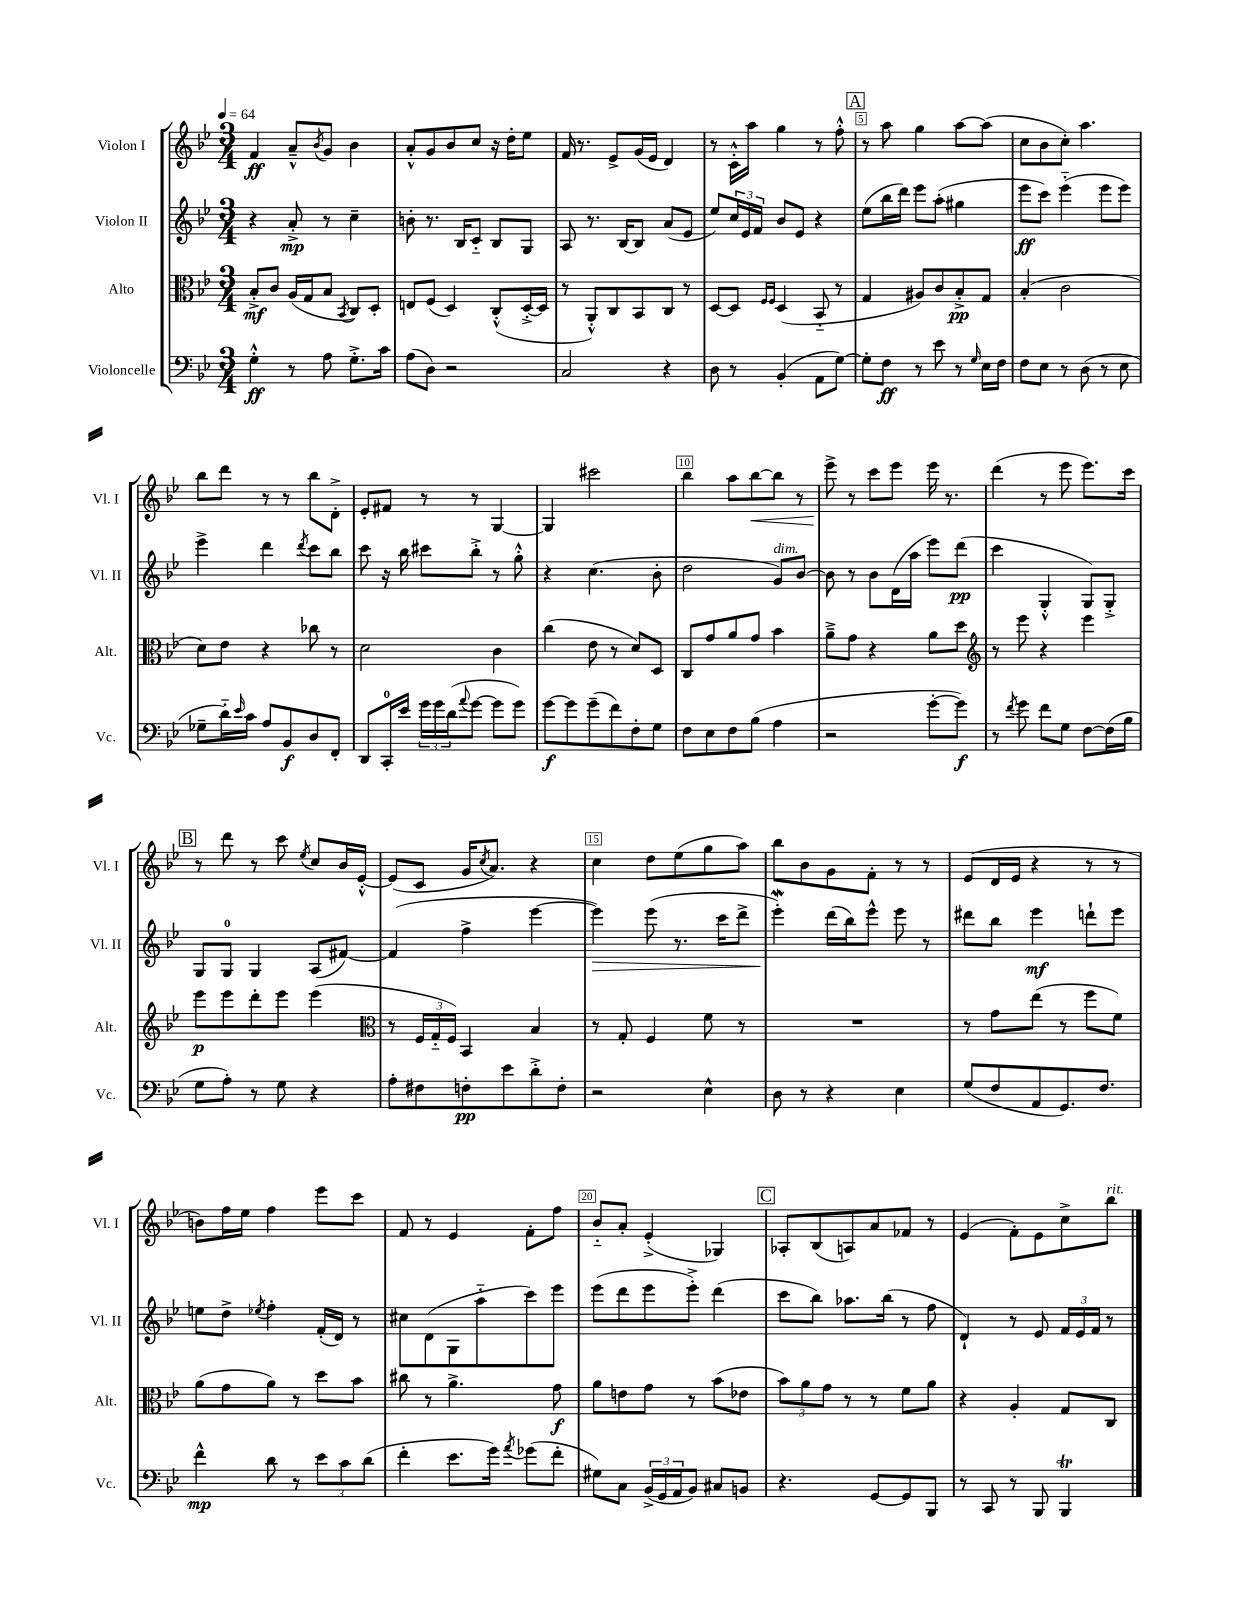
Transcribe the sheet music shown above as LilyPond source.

<<
\new StaffGroup <<
\new Staff = "s0" \with { instrumentName = "Violon I" shortInstrumentName = "Vl. I" } {
    \clef treble \key bes \major \numericTimeSignature \time 3/4 \tempo 4 = 64
    f'4\ff a'8---^ \acciaccatura { bes'8 } g'8 bes'4 |
    a'8-.-^ g'8 bes'8 c''8 r16 d''16-. ees''8 |
    f'16 r8. ees'8-> g'16( ees'16 d'4) |
    r8 c'16-.-^ a''16 g''4 r8 f''8-.-^ |
    \mark \markup { \box "A" } r8 a''8 g''4 a''8~ a''8( |
    c''8 bes'8 c''8-.) a''4. |
    bes''8 d'''8 r8 r8 bes''8 d'8-.-> |
    ees'8-. fis'8 r8 r8 g4~ |
    g4 cis'''2 |
    bes''4 a''8 bes''8~\< bes''8 r8 |
    ees'''8->\! r8 c'''8 ees'''8 ees'''16 r8. |
    d'''4( r8 ees'''8 ees'''8.) c'''16 |
    \mark \markup { \box "B" } r8 d'''8 r8 c'''8 \acciaccatura { ees''8 } c''8 bes'16 ees'16~-.-^ |
    ees'8( c'8 g'16 \acciaccatura { c''8 } a'8.) r4 |
    c''4 d''8 ees''8( g''8 a''8) |
    bes''8 bes'8 g'8 f'8-. r8 r8 |
    ees'8( d'16 ees'16 r4 r8 r8 |
    b'8) f''16 ees''16 f''4 ees'''8 c'''8 |
    f'8 r8 ees'4 f'8-. f''8 |
    bes'8-_ a'8-. ees'4-.->( ges4) |
    \mark \markup { \box "C" } aes8-. bes8( a8) a'8 fes'8 r8 |
    ees'4( f'8-.) ees'8 c''8-> bes''8^\markup { \italic "rit." } \bar "|." |
}
\new Staff = "s1" \with { instrumentName = "Violon II" shortInstrumentName = "Vl. II" } {
    \clef treble \key bes \major \numericTimeSignature \time 3/4
    r4 a'8-.->\mp r8 c''4-- |
    b'8-. r8. bes16 c'8-_ bes8 g8 |
    a8 r8. bes16~ bes8 a'8( ees'8 |
    ees''8) \tuplet 3/2 { c''16 ees'16 f'16 } bes'8 ees'8 r4 |
    \mark \markup { \box "A" } ees''8( bes''16 d'''16) ees'''8 a''8-.( gis''4 |
    ees'''8\ff c'''8) ees'''4-_( ees'''8 ees'''8) |
    ees'''4-> d'''4 \acciaccatura { d'''8 } c'''8 bes''8 |
    c'''8 r16 bes''16 cis'''8 bes''8-.-> r8 g''8-.-^ |
    r4 c''4.( bes'8-. |
    d''2 g'8^\markup { \italic "dim." }) bes'8~ |
    bes'8 r8 bes'8 d'16( a''16 ees'''8) d'''8\pp( |
    c'''4 g4-.-^ g8) g8-.-> |
    \mark \markup { \box "B" } g8 g8-0 g4 a8( fis'8~) |
    fis'4( f''4-> ees'''4~ |
    ees'''4\>) ees'''8( r8. c'''16 d'''8-> |
    ees'''4-.\mordent\!) d'''16( bes''16) ees'''8-^ ees'''8 r8 |
    dis'''8 bes''8 ees'''4\mf d'''8-! ees'''8 |
    e''8 d''8-> \acciaccatura { ees''8 } f''4-. f'16-.( d'16) r8 |
    cis''8 d'8( g8 a''8-_ c'''8) ees'''8 |
    ees'''8( d'''8 ees'''8 ees'''8-.->) d'''4( |
    \mark \markup { \box "C" } c'''8 bes''8) aes''8. bes''16( r8 f''8 |
    d'4-!) r8 ees'8 \tuplet 3/2 { f'16 ees'16 f'16 } r8 \bar "|." |
}
\new Staff = "s2" \with { instrumentName = "Alto" shortInstrumentName = "Alt." } {
    \clef alto \key bes \major \numericTimeSignature \time 3/4
    bes8-.->\mf c'8 a16( g16 bes8 \acciaccatura { bes,8 } c8) d8-. |
    e8 f8( d4) c8-.-^( d16~-.-> d16 |
    r8 a,8-.-^) c8 bes,8 c8 r8 |
    d8~ d8 \grace { f16 f16 } d4( bes,8-_ r8 |
    \mark \markup { \box "A" } g4 ais8) c'8 bes8-.->\pp g8 |
    bes4-.( c'2 |
    d'8) ees'8 r4 ces''8 r8 |
    d'2 c'4 |
    c''4( ees'8 r8 d'8) d8 |
    c8 g'8 a'8 g'8 bes'4 |
    a'8---> g'8 r4 a'8 d''8 |
    \clef treble r8 ees'''8 r4 ees'''4 |
    \mark \markup { \box "B" } ees'''8\p ees'''8 d'''8-. ees'''8 ees'''4( |
    \clef alto r8 \tuplet 3/2 { f16 g16-_ f16) } bes,4 bes4 |
    r8 g8-. f4 f'8 r8 |
    R2. |
    r8 g'8 ees''8( r8 f''8 f'8) |
    a'8( g'8 a'8) r8 d''8 bes'8 |
    cis''8 r8 a'4.-> g'8\f |
    a'8 e'8 g'8 r8 bes'8( ees'8 |
    \mark \markup { \box "C" } \tuplet 3/2 { bes'8) a'8 g'8 } r8 r8 f'8 a'8 |
    r4 a4-. g8 c8 \bar "|." |
}
\new Staff = "s3" \with { instrumentName = "Violoncelle" shortInstrumentName = "Vc." } {
    \clef bass \key bes \major \numericTimeSignature \time 3/4
    g4-.-^\ff r8 a8 g8.-.-> c'16 |
    a8( d8) r2 |
    c2 r4 |
    d8 r8 bes,4-.( a,8 g8~) |
    \mark \markup { \box "A" } g8-. f8\ff r8 ees'8 r8 \grace { g16 } ees16 f16 |
    f8 ees8 r8 d8( r8 ees8 |
    ges8-- d'16-_) \grace { ees'16 } c'16 a8 bes,8\f d8 f,8-. |
    d,8 c,16-0-. ees'16 \tuplet 3/2 { g'16 g'16 d'16( } \appoggiatura { a'8 } g'8~ g'8 g'8) |
    g'8~\f g'8 g'8--( f'8) f8-. g8 |
    f8 ees8 f8 bes8( a4 |
    r2 g'8~-. g'8\f) |
    r8 \acciaccatura { f'8 } g'8 f'8 g8 f8~ f16( bes16 |
    \mark \markup { \box "B" } g8 a8-.) r8 g8 r4 |
    a8-. fis8 f8-.\pp ees'8 d'8-.-> f8-. |
    r2 ees4-^ |
    d8 r8 r4 ees4 |
    g8( f8 a,8 g,8.) f8. |
    f'4-^\mp d'8 r8 \tuplet 3/2 { ees'8 c'8 d'8( } |
    f'4-. ees'8. g'16) \acciaccatura { a'8 } ges'8( f'8-. |
    gis8) c8 \tuplet 3/2 { bes,16->( g,16 a,16 } bes,8) cis8 b,8 |
    \mark \markup { \box "C" } r4. g,8~ g,8 bes,,8 |
    r8 c,8 r8 bes,,8 bes,,4\trill \bar "|." |
}
>>
>>
\layout { \context { \Score \override BarNumber.break-visibility = ##(#f #t #t) barNumberVisibility = #(every-nth-bar-number-visible 5) \override BarNumber.stencil = #(make-stencil-boxer 0.1 0.3 ly:text-interface::print) } }
